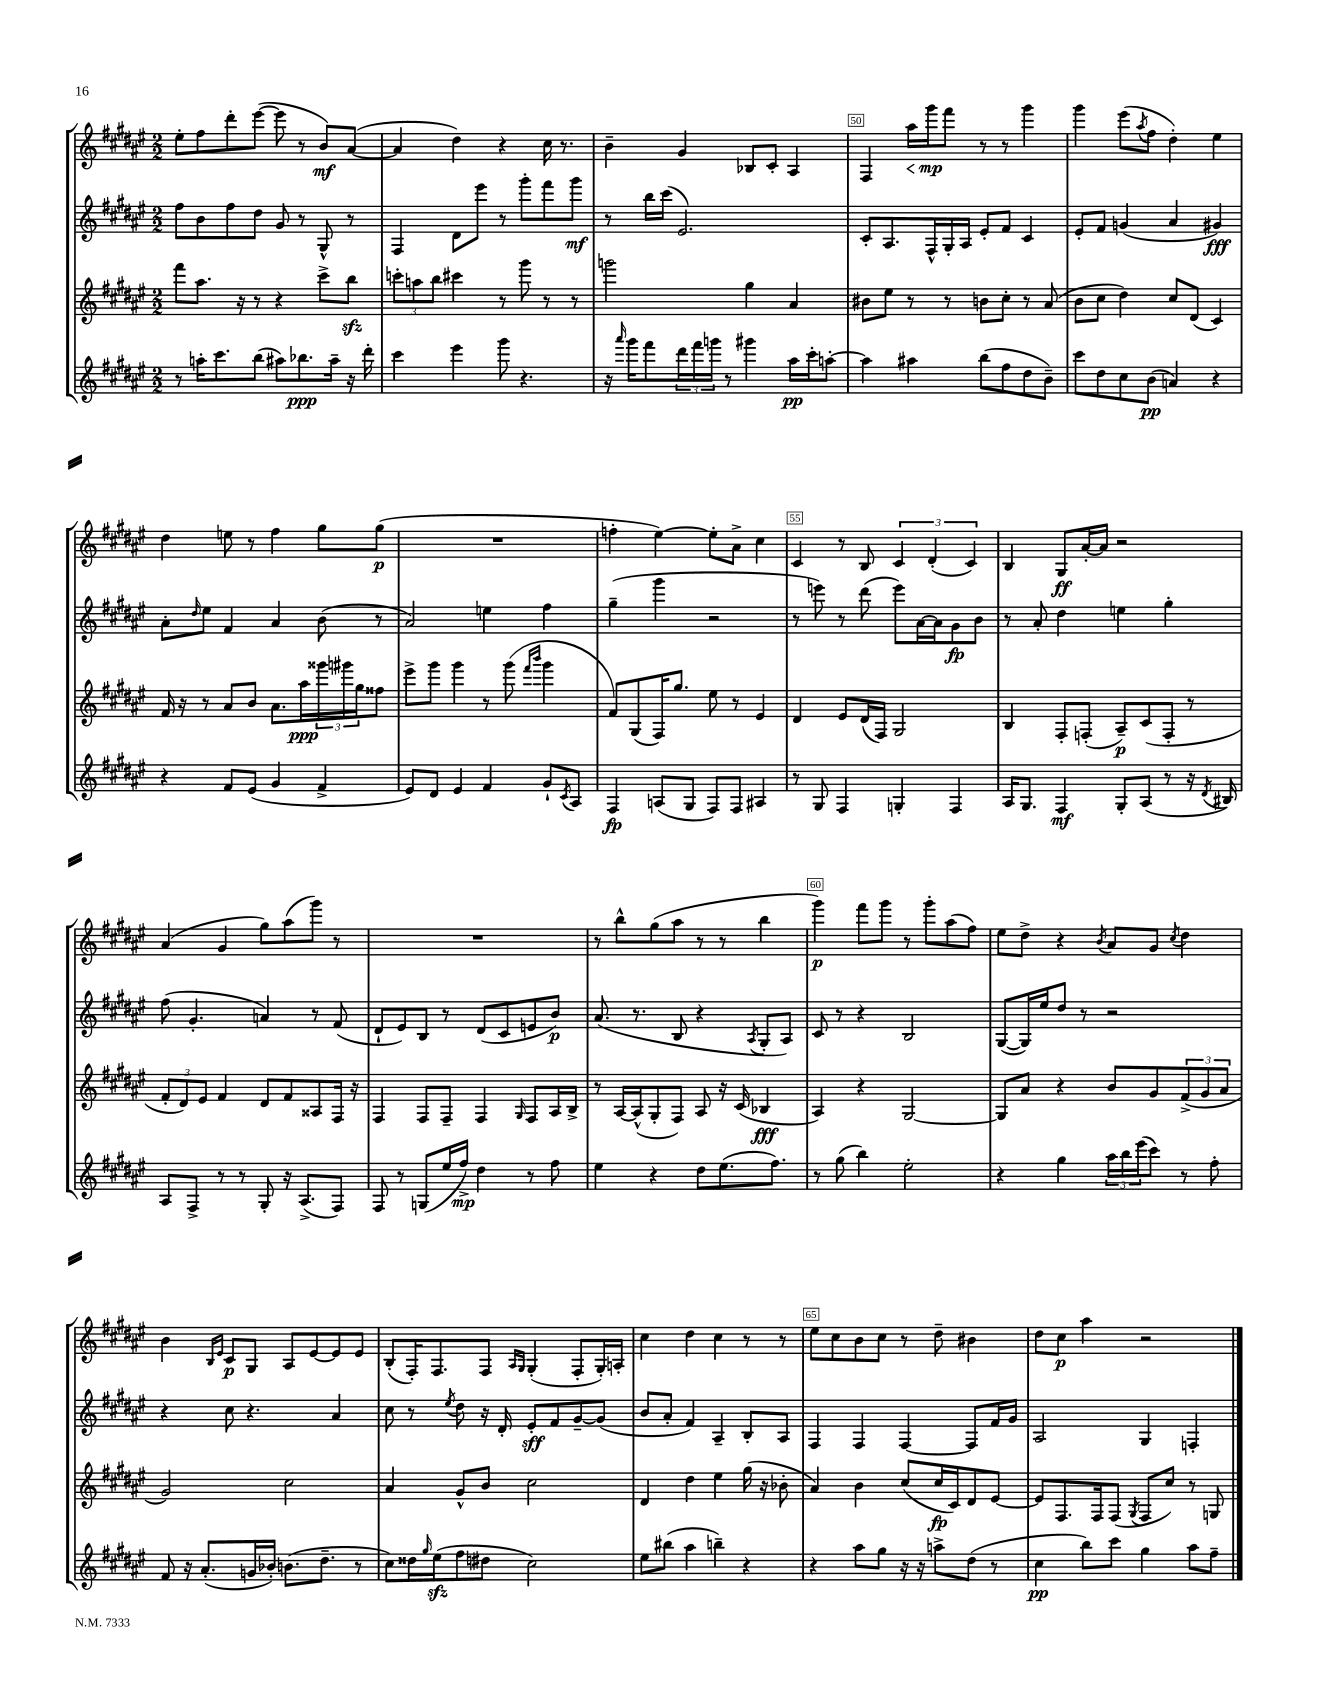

**kern	**kern	**kern	**kern
*staff4	*staff3	*staff2	*staff1
*clefG2	*clefG2	*clefG2	*clefG2
*k[f#c#g#d#a#e#]	*k[f#c#g#d#a#e#]	*k[f#c#g#d#a#e#]	*k[f#c#g#d#a#e#]
*M2/2	*M2/2	*M2/2	*M2/2
8r	8fff#	8ff#	8ee#'
16aa'	8.aa#	8b	8ff#
8.ccc#	.	.	.
.	.	8ff#	8ddd#'
.	16r	.	.
(8bb	8r	8dd#	([8eee#
8aa#)	4r	8g#	8eee#]
8.bb-	.	8r	8r
.	8ccc#^	8G#^^	8b)
16aa#~	.	.	.
16r	8bb	8r	([8a#
16ddd#'	.	.	.
=	=	=	=
4ccc#	12ccc'	4F#	4a#]
.	12aa	.	.
.	12bb	.	.
4eee#	4ccc#	8d#	4dd#)
.	.	8eee#	.
8ggg#	8r	8r	4r
4.r	8ggg#	8ggg#'	.
.	8r	8fff#	16cc#
.	.	.	8.r
.	8r	8ggg#	.
=	=	=	=
16r	2ggg	8r	4b~
16qqaaa#	.	.	.
16ggg#	.	.	.
8fff#	.	16bb	.
.	.	(16ccc#	.
24ddd#	.	2.e#)	4g#
24fff#	.	.	.
24ggg	.	.	.
8r	.	.	.
4ggg#	4gg#	.	8B-
.	.	.	8c#'
16aa#	4a#	.	4A#
16ccc#'	.	.	.
[8aa'	.	.	.
=	=	=	=
4aa]	8b#	8c#'	4F#
.	8ee#	8.A#	.
4aa#	8r	.	16aa#
.	.	16F#^^	16ggg#
.	8r	16G#'	8fff#
.	.	16A#	.
(8bb	8b	8e#'	8r
8ff#	8cc#'	8f#	8r
8dd#	8r	4c#	4ggg#
8b~)	(8a#	.	.
=	=	=	=
8ccc#	8b	8e#'	4ggg#
8dd#	8cc#	8f#	.
8cc#	4dd#)	(4g	(8eee#
.	.	.	8qaa#
(8b	.	.	8ff#
4a)	8cc#	4a#	4dd#')
.	(8d#	.	.
4r	4c#)	4g#)	4ee#
=	=	=	=
4r	16f#	8a#'	4dd#
.	16r	.	.
.	.	16qqdd#	.
.	8r	8ee#	.
8f#	8a#	4f#	8ee
(8e#	8b	.	8r
4g#	8.a#	4a#	4ff#
.	16aa#	.	.
4f#^	24ggg##	(8b	8gg#
.	24ggg#	.	.
.	24gg#	.	.
.	8ff##	8r	(8gg#
=	=	=	=
8e#)	8eee#^	2a#)	1r
8d#	8ggg#	.	.
4e#	4ggg#	.	.
4f#	8r	4ee	.
.	(8ggg#	.	.
.	16qqfff#	.	.
.	16qqbbb	.	.
8g#`	4ggg#	4ff#	.
8qc#	.	.	.
8A#	.	.	.
=	=	=	=
4F#	8f#)	(4gg#~	4ff'
.	(8G#	.	.
(8A	16F#)	4ggg#	[4ee#)
.	8.gg#	.	.
8G#	.	.	.
8F#)	8ee#	2r	8ee#']
8F#	8r	.	8a#^
4A#	4e#	.	4cc#
=	=	=	=
8r	4d#	8r	4c#
8G#	.	8eee)	.
4F#	8e#	8r	8r
.	(16d#	(8ddd#	8B
.	16F#)	.	.
4G'	2G#	8eee)	6c#
.	.	[16a#	.
.	.	.	(6d#'
.	.	16a#]	.
4F#	.	8g#	.
.	.	.	6c#)
.	.	8b	.
=	=	=	=
16A#	4B	8r	4B
8.G#	.	.	.
.	.	8a#'	.
4F#	8F#'	4dd#	8G#
.	(8F'	.	[16a#'
.	.	.	16a#]
8G#'	8A#~)	4ee	2r
(8A#	(8c#	.	.
8r	8F'	4gg#'	.
16r	8r	.	.
8qd#	.	.	.
16B#)	.	.	.
=	=	=	=
8A#	12f#'	(8ff#	(4a#
.	12d#)	.	.
8F#^	.	4.g#'	.
.	12e#	.	.
8r	4f#	.	4g#
8r	.	.	.
8G#'	8d#	4a)	8gg#)
16r	8f#	.	(8aa#
(8.A#^	.	.	.
.	8A##	8r	8ggg#)
8F#)	16F#	(8f#	8r
.	16r	.	.
=	=	=	=
8F#	4F#	8d#`	1r
8r	.	8e#)	.
(8G	8F#	8B	.
16ee#	8F#~	8r	.
16ff#^)	.	.	.
4dd#	4F#	(8d#	.
.	.	8c#	.
.	16qqG#	.	.
8r	8F#	8e	.
8ff#	16A#	8b)	.
.	16B^	.	.
=	=	=	=
4ee#	8r	(8.a#	8r
.	[16A#	.	8bb^^
.	(16A#^^]	8.r	.
4r	8G#'	.	(8gg#
.	8F#)	8B	8aa#
8dd#	8A#	4r	8r
(8.ee#	16r	.	8r
.	(16c#	.	.
.	.	8qA#	.
.	4B-	8G#'	4bb
8.ff#)	.	.	.
.	.	8A#)	.
=	=	=	=
8r	4A#)	8c#	4ggg#)
(8gg#	.	8r	.
4bb)	4r	4r	8fff#
.	.	.	8ggg#
2ee#'	[2G#	2B	8r
.	.	.	8ggg#'
.	.	.	(8aa#
.	.	.	8ff#)
=	=	=	=
4r	8G#]	([8G#	8ee#
.	8a#	16G#])	8dd#^
.	.	16ee#	.
4gg#	4r	8dd#	4r
.	.	8r	.
.	.	.	8qb
24aa#	8b	2r	8a#
24bb	.	.	.
(24eee#	.	.	.
8ccc#)	8g#	.	8g#
.	.	.	8qcc#
8r	(12f#^	.	4dd#
.	12g#	.	.
8ff#'	.	.	.
.	12a#	.	.
=	=	=	=
8f#	2g#)	4r	4b
16r	.	.	.
(8.a#'	.	.	.
.	.	.	16qqB
.	.	.	16qqe#
.	.	8cc#	8c#
16g	.	4.r	8G#
16b-')	.	.	.
(8.b	2cc#	.	8A#
.	.	.	[8e#
8.dd#~	.	.	.
.	.	4a#	8e#]
8r	.	.	8e#
=	=	=	=
8cc#)	4a#	8cc#	(8B'
16dd##	.	8r	16F#')
16qqgg#	.	.	.
(16ee#	.	.	8.F#
.	.	8qee#	.
8ff#	8g#^^	8dd#	.
8dd#	8b	16r	8F#
.	.	16d#'	.
.	.	.	16qqA#
.	.	.	16qqG#
2cc#)	2cc#	8e#'	(4G#'
.	.	8f#	.
.	.	[8g#~	8F#'
.	.	(8g#]	16G#')
.	.	.	16A'
=	=	=	=
8ee#	4d#	8b	4cc#
(8bb#	.	8a#'	.
4aa#	4dd#	4f#)	4dd#
4bb~)	4ee#	4A#~	4cc#
4r	(16gg#	8B'	8r
.	16r	.	.
.	8b-'	8A#	8r
=	=	=	=
4r	4a#)	4F#	8ee#
.	.	.	8cc#
8aa#	4b	4F#	8b
8gg#	.	.	8cc#
16r	(8cc#	[4F#	8r
16r	.	.	.
8aa^	16cc#	.	8dd#~
.	16c#)	.	.
(8dd#	8d#	8F#]	4b#
8r	[8e#	16f#	.
.	.	16g#	.
=	=	=	=
4cc#	8e#]	2A#	8dd#
.	8.F#	.	8cc#
8bb)	.	.	4aa#
.	16F#	.	.
8ccc#	(8F#	.	.
.	8qG#	.	.
4gg#	8F#	4G#	2r
.	8cc#)	.	.
8aa#	8r	4F'	.
8ff#~	8G	.	.
==	==	==	==
*-	*-	*-	*-
